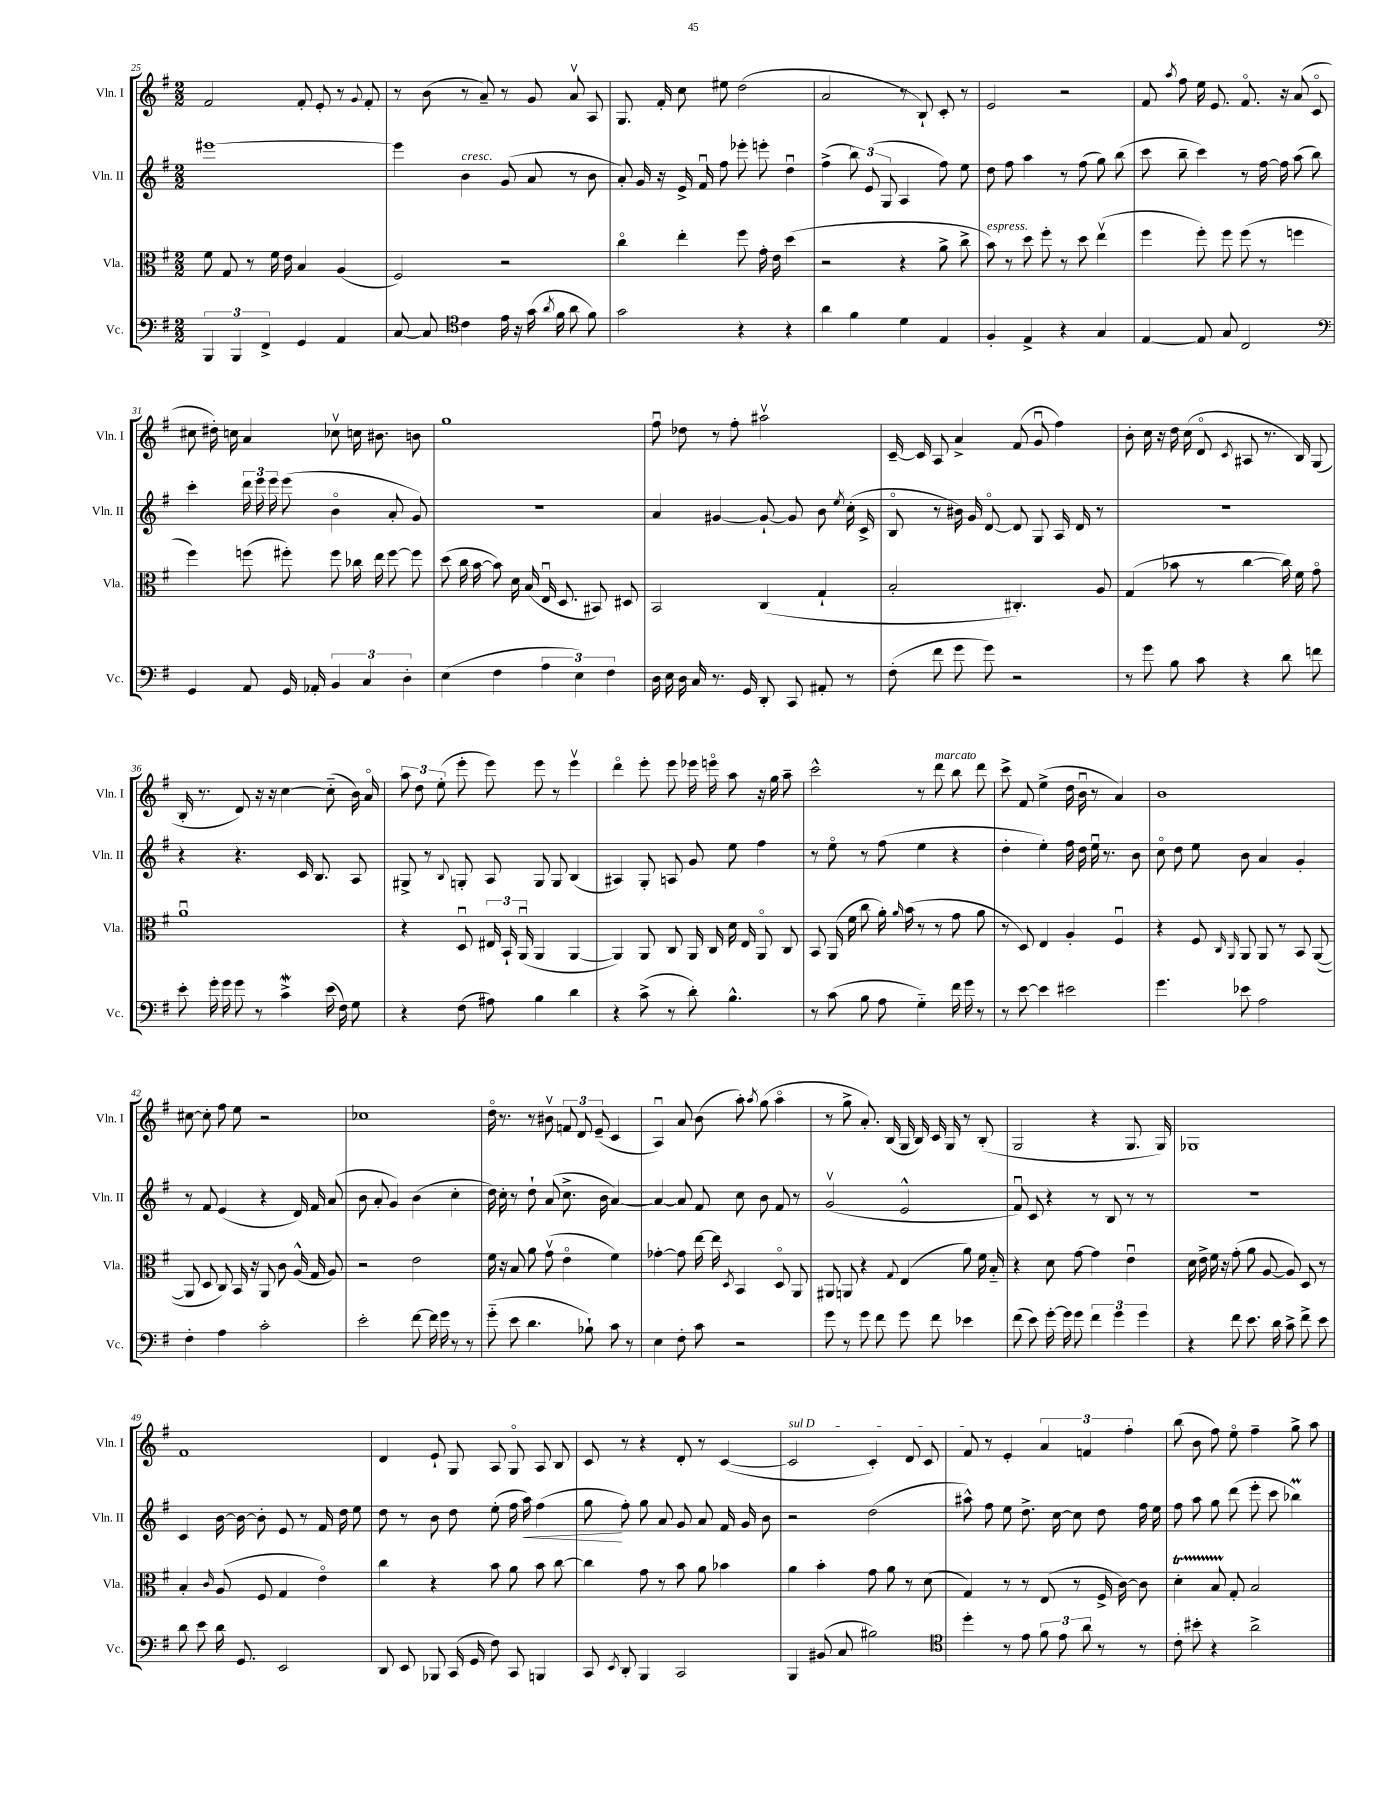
<<
\new StaffGroup <<
\new Staff = "s0" \with { instrumentName = "Vln. I" shortInstrumentName = "Vln. I" } {
    \clef treble \key g \major \numericTimeSignature \time 2/2
    \autoBeamOff fis'2 fis'8-. e'8-. r8 \appoggiatura { g'8 } fis'8-. |
    r8 b'8( r8 a'8--) r8 g'8 a'8\upbow a8 |
    g8. fis'16-. c''8 eis''8 d''2( |
    a'2 r8 b8-!) c'8-. r8 |
    e'2 r2 |
    fis'8 \acciaccatura { a''8 } fis''8 e''16 e'8. fis'8.\flageolet r16 a'8( c'8\flageolet |
    cis''8 dis''16-.) c''16 a'4 ces''8\upbow c''16 bis'8. b'8 |
    g''1 |
    fis''8\downbow des''8 r8 fis''8-. ais''2\upbow |
    c'16~-- c'16 a8 a'4-> fis'8( g'8\downbow fis''4) |
    b'8-. c''16 r16 d''16 c''16( d'8\flageolet \acciaccatura { c'8 } ais8 r8. b16) g8( |
    b16-. r8. d'8) r16 r16 c''4~ c''8-_( b'16) a'16\flageolet |
    \tuplet 3/2 { a''8 d''8 e''8-.( } e'''8-. e'''8) e'''8 r8 e'''4\upbow |
    d'''4\flageolet e'''8-. e'''8 ees'''16 e'''16\flageolet a''8 r16 g''16 a''8-- |
    c'''2-^ r8 d'''8^\markup { \italic "marcato" } b''8 d'''8 |
    c'''8-> fis'8 e''4->( d''16 b'16\downbow r8 a'4) |
    b'1 |
    cis''8~ cis''8-. fis''8 e''8 r2 |
    ces''1 |
    d''16\flageolet r8. r8 bis'8\upbow \tuplet 3/2 { f'8 d'8 e'8--( } c'4 |
    a4\downbow) a'8 b'8( a''8-.) \acciaccatura { a''8 } g''8( a''4\flageolet |
    r8 g''8-> a'8.-.) b16( g16 b16) c'16 g16 r8 b8-.( |
    g2 r4 g8. g16) |
    ges1 |
    fis'1 |
    d'4 e'8-! g8 a8 g8\flageolet a8 b8 |
    c'8 r8 r4 d'8-. r8 c'4~( |
    \once \override TextSpanner.bound-details.left.text = \markup { \italic "sul D" } c'2\startTextSpan c'4-.) d'8 c'8 |
    fis'8\stopTextSpan r8 e'4-. \tuplet 3/2 { a'4 f'4 fis''4-. } |
    b''8( b'8 fis''8) e''8\flageolet fis''4-- g''8-> a''8 \bar "|." |
}
\new Staff = "s1" \with { instrumentName = "Vln. II" shortInstrumentName = "Vln. II" } {
    \clef treble \key g \major \numericTimeSignature \time 2/2
    \autoBeamOff eis'''1~ |
    eis'''4 b'4^\markup { \italic "cresc." } g'8( a'8 r8 b'8 |
    a'8-.) g'16 r16 e'16-> fis'16\downbow fis''8 ees'''8-. e'''8-. d''4\downbow |
    fis''4->( \tuplet 3/2 { b''8) e'8( g8 } a4 fis''8) e''8 |
    d''8 fis''8 a''4 r8 fis''8( g''8) b''8( |
    c'''8 b''8-- c'''4) r8 fis''16~ fis''16 a''8( b''8) |
    c'''4-. \tuplet 3/2 { d'''16 e'''16 e'''16 } e'''8( b'4\flageolet a'8-. g'8) |
    R1 |
    a'4 gis'4~ gis'8~-! gis'8 b'8 \acciaccatura { e''8 } c''16-.( c'16-> |
    b8\flageolet r8 bis'16) g'16 d'8~\flageolet d'8 g8 a16 d'16 r8 |
    r1 |
    r4 r4. c'16 b8. a8 |
    gis8-> r8 \appoggiatura { b8 } g8-. a8 g8 g8 b4( |
    ais4) g8-. a8 g'8 e''8 fis''4 |
    r8 e''8\flageolet r8 fis''8( e''4 r4 |
    d''4-. e''4-.) fis''16 d''16 e''16\downbow r8. b'8 |
    c''8\flageolet d''8 e''8 b'8 a'4 g'4-. |
    r8 fis'8 e'4( r4 d'16) fis'16 a'8( |
    b'8 a'8-. g'4) b'4( c''4-. |
    d''16) c''16-. r8 d''8-! a'8( c''8.-> b'16 a'4~) |
    a'4~ a'8 fis'8 c''8 b'8 fis'8 r8 |
    g'2\upbow( e'2-^ |
    fis'8\downbow) c'8 r4 r8 b8 r8 r8 |
    r1 |
    c'4 b'16~ b'16~ b'8-. e'8 r8 fis'16 d''16 e''8 |
    d''8 r8 b'8 d''8 e''8-.( fis''16 a''16\<) fis''4( |
    g''8\! fis''8-.) g''8 a'8 g'8 a'8 fis'16 g'16 b'8 |
    r2 d''2( |
    ais''8-^) fis''8 e''8 d''8.-> c''16~ c''8 d''8 fis''16 e''16 |
    fis''8 a''8 g''8 d'''8( e'''8-. c'''8 bes''4\prall) \bar "|." |
}
\new Staff = "s2" \with { instrumentName = "Vla." shortInstrumentName = "Vla." } {
    \clef alto \key g \major \numericTimeSignature \time 2/2
    \autoBeamOff fis'8 g8 r8 fis'16 e'16 b4 a4( |
    fis2) r2 |
    c''4\flageolet e''4-. fis''8 g'16-. e'16 d''4( |
    r2 r4 a'8-> c''8-> |
    b'8^\markup { \italic "espress." }) r8 d''8 fis''8-. r8 d''8 e''4\upbow( |
    fis''4 fis''8-.) fis''8 fis''8( r8 f''4 |
    fis''4) f''8( fis''8-.) fis''8 ces''16 e''16 fis''8~ fis''8 |
    d''8( c''16 b'16~ b'8) d'16 b16( e16\downbow d8. bis,8) dis8 |
    b,2 c4( g4-! |
    b2-. cis4.-.) a8 |
    g4( bes'8 r8 c''4~ c''16) fis'16 g'8\flageolet |
    a'1\downbow |
    r4 d8\downbow \tuplet 3/2 { eis16 b,16-! a,16\downbow( } a,4 a,4~ |
    a,4) a,8 c8 a,16 c16 d'16 e16 a,8\flageolet c8 |
    b,8 a,16( fis'16 c''8 a'16-.) \grace { a'16 } b'16( r8 r8 g'8 a'8 |
    r8 d8) e4 a4-. fis4\downbow |
    r4 fis8 \grace { c16 a,16 } a,8 a,8 r8 b,8 a,8~( |
    a,8 d8 c8) b,16 r16 a,8 c'8 a16-^( g16 a8) |
    r2 e'2 |
    fis'16 r16 b8 a'8 g'8\upbow( e'4\flageolet fis'4) |
    ges'4~-. ges'8 e''16~ e''16 \acciaccatura { d8 } b,4 d8\flageolet a,8 |
    ais,8 a,8 r4 \appoggiatura { g8 } e4( a'8) fis'16 b16-_ |
    r4 d'8 g'8~ g'4 e'4\downbow |
    d'16 e'16-> fis'16 r16 g'8-.( a'8 a8~ a8) d8 r8 |
    b4-. \grace { c'16 } a8( fis8 g4 e'4\flageolet) |
    c''4 r4 b'8 a'8 b'8 c''8~ |
    c''4 g'8 r8 b'8 a'8 bes'4 |
    a'4 b'4-. g'8 a'8 r8 d'8( |
    g4) r8 r8 e8( r8 fis16-> c'16~) c'8 |
    d'4-.\startTrillSpan b8 g8-.\stopTrillSpan b2 \bar "|." |
}
\new Staff = "s3" \with { instrumentName = "Vc." shortInstrumentName = "Vc." } {
    \clef bass \key g \major \numericTimeSignature \time 2/2
    \autoBeamOff \tuplet 3/2 { b,,4 b,,4 fis,4-> } g,4 a,4 |
    c8~ c8 \clef tenor c'4 e'16 r16 g'16( \acciaccatura { a'8 } fis'16 a'8 fis'8) |
    g'2 r4 r4 |
    a'4 fis'4 d'4 e4 |
    fis4-. e4-> r4 g4 |
    e4~ e8 g8 c2 |
    \clef bass g,4 a,8 g,16 aes,16-. \tuplet 3/2 { b,4 c4 d4-. } |
    e4( fis4 \tuplet 3/2 { a4 e4) fis4 } |
    d16 e16 d16 c16 r8. g,16 d,8-. c,8 ais,8-. r8 |
    fis8-.( fis'8 g'8 g'8) r2 |
    r8 g'8 b8 c'8 r4 d'8 f'8 |
    e'8-. g'16-. g'16 g'8 r8 c'4->\mordent e'16( fis16) g8 |
    r4 fis8( ais8) b4 d'4 |
    r4 c'8->( r8 d'8-.) b4.-^ |
    r8 c'8( b8 a8 g4-_) fis'16 g'16 r8 |
    r8 e'8~ e'4 eis'2 |
    g'4. ees'8 a2 |
    fis4-. a4 c'2-. |
    e'2-. fis'8~ fis'16 g'16 r8 r8 |
    g'8-_( e'8 d'4. bes8-!) c'8 r8 |
    e4 fis8-. c'8 r2 |
    g'8 r8 g'8 fis'8 g'8 fis'8 ees'4 |
    fis'8( e'8) g'16~-. g'16 g'8 \tuplet 3/2 { fis'4 g'4 g'4 } |
    r4 fis'8 e'8. d'16 c'8-> fis'8-> e'8 |
    d'8 e'8 d'16 g,8. e,2 |
    d,8 e,8 bes,,8 c,16( g,16 fis8) c,8 b,,4 |
    c,8 \acciaccatura { e,8 } d,8-. b,,4 c,2 |
    b,,4 bis,8( c8 bis2) |
    \clef tenor d''4-. r8 e'8 \tuplet 3/2 { fis'8 e'8 a'8 } r8 r8 |
    c'8-. bis'8-. r4 a'2-> \bar "|." |
}
>>
>>
\layout { \context { \Score currentBarNumber = #25 } }
